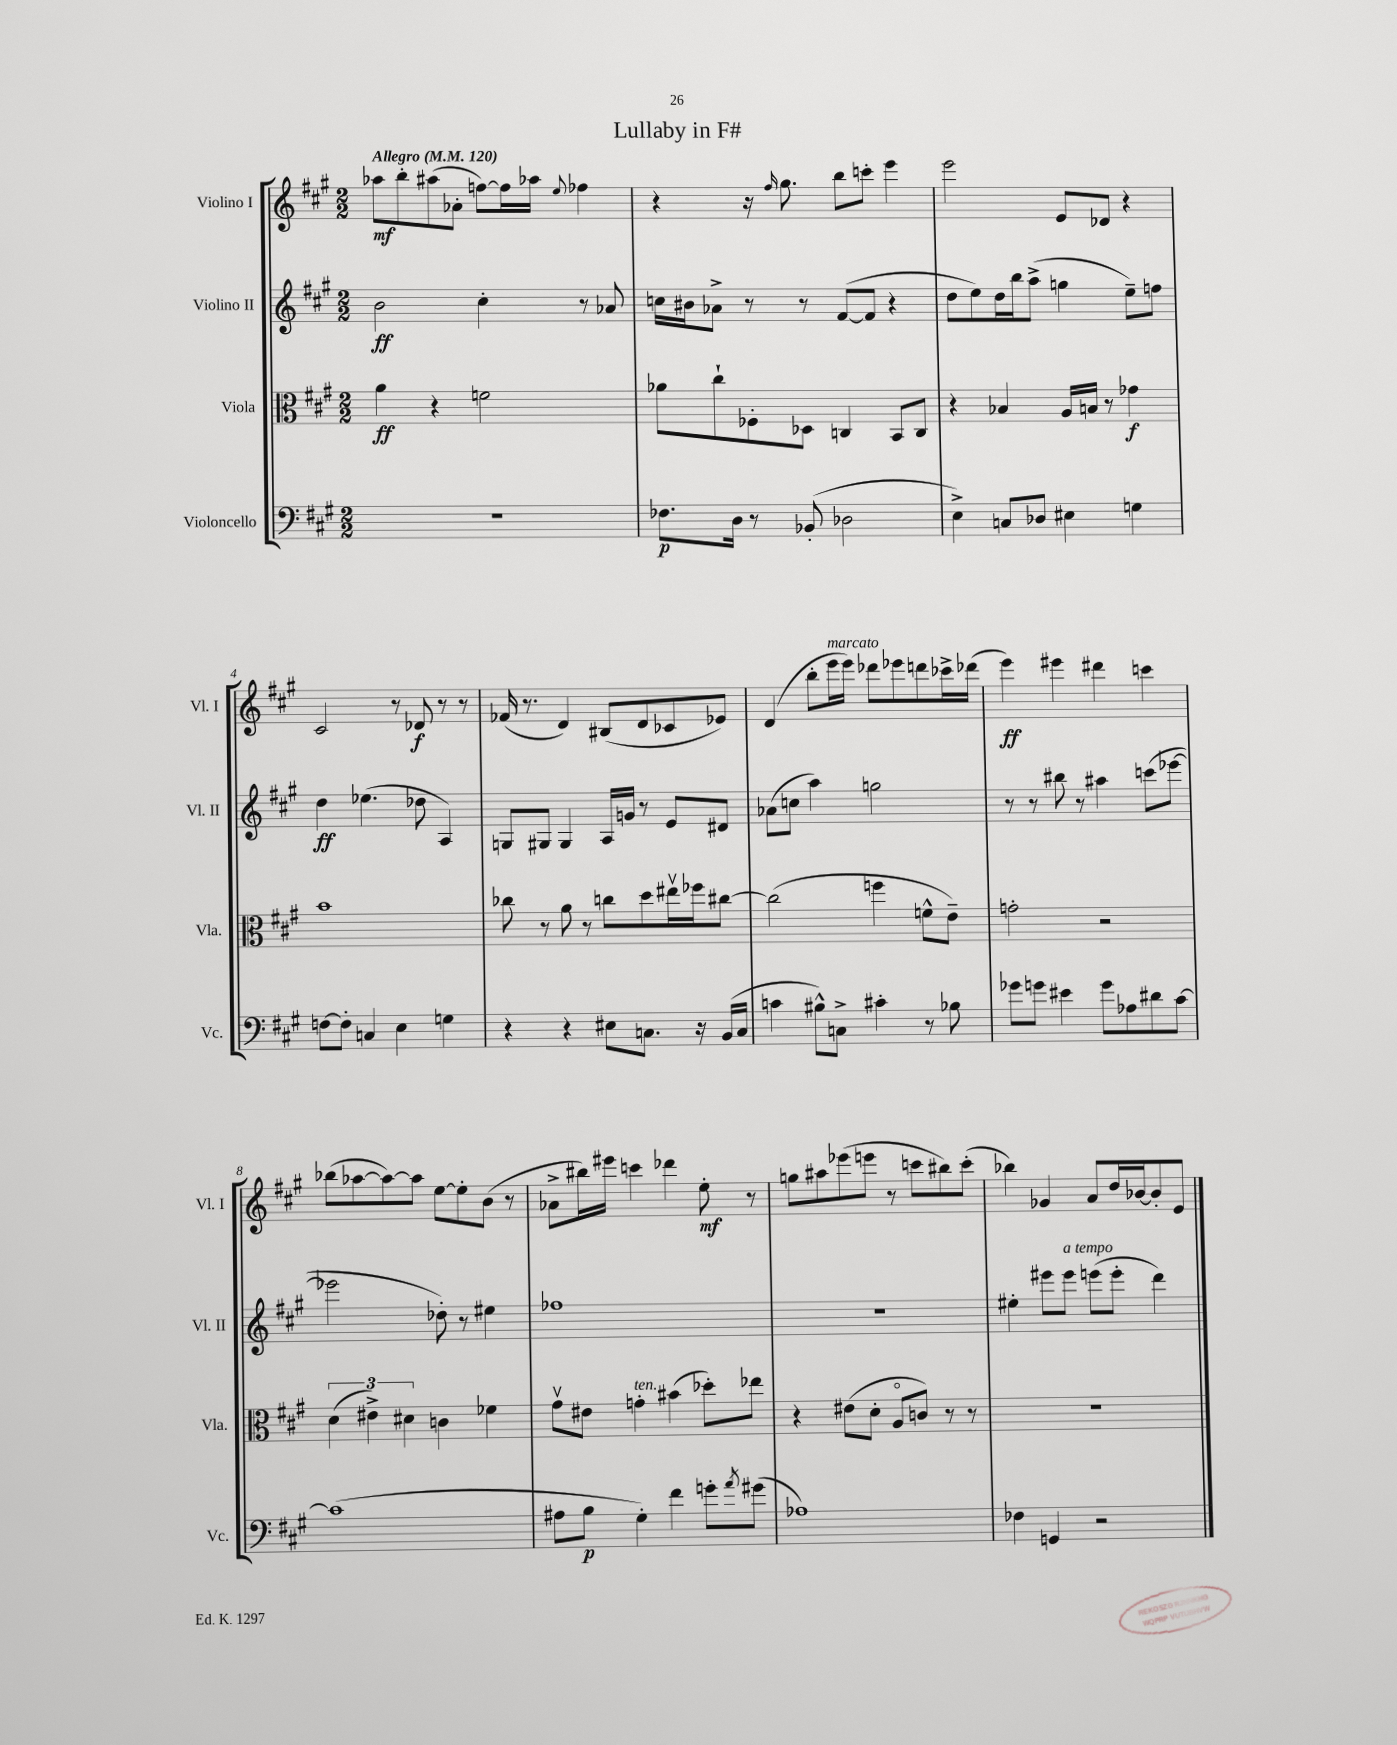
\header { title = "Lullaby in F#" }
<<
\new StaffGroup <<
\new Staff = "s0" \with { instrumentName = "Violino I" shortInstrumentName = "Vl. I" } {
    \clef treble \key a \major \numericTimeSignature \time 2/2 \tempo "Allegro" 4 = 120
    aes''8\mf b''8-. ais''8( aes'8-. f''8~) f''16 aes''16 \appoggiatura { e''8 } fes''4 |
    r4 r16 \grace { fis''16 } gis''8. b''8 c'''8-. e'''4 |
    e'''2 e'8 des'8 r4 |
    cis'2 r8 des'8\f r8 r8 |
    fes'16( r8. d'4) bis8( d'8 ces'8 ees'8) |
    d'4( b''8-. e'''16^\markup { \italic "marcato" } e'''16) des'''8 ees'''8 d'''8 ces'''16-> des'''16( |
    e'''4\ff) eis'''4 dis'''4 c'''4 |
    bes''8( aes''8~ aes''8~) aes''8 e''8~ e''8-. b'8( r8 |
    aes'8-> bis''16) eis'''16 c'''4 des'''4 e''8-.\mf r8 |
    g''8 ais''8 ees'''8( e'''8 r8 c'''8 bis''8) c'''8-.( |
    bes''4) ges'4 a'8 d''16 bes'16~ bes'8-. e'8 \bar "|." |
}
\new Staff = "s1" \with { instrumentName = "Violino II" shortInstrumentName = "Vl. II" } {
    \clef treble \key a \major \numericTimeSignature \time 2/2
    b'2\ff cis''4-. r8 aes'8 |
    c''16 bis'16 aes'8-> r8 r8 fis'8~( fis'8 r4 |
    d''8 e''8) d''16 b''16 a''8->( g''4 e''8--) f''8 |
    d''4\ff ees''4.( des''8 a4) |
    g8 gis8 gis4 a16 g'16 r8 e'8 dis'8 |
    aes'8( c''8 a''4) g''2 |
    r8 r8 bis''8 r8 ais''4 c'''8( ees'''8~ |
    ees'''2 des''8-.) r8 eis''4 |
    fes''1 |
    R1 |
    eis''4-. eis'''8 eis'''8^\markup { \italic "a tempo" } e'''8( e'''8-. d'''4) \bar "|." |
}
\new Staff = "s2" \with { instrumentName = "Viola" shortInstrumentName = "Vla." } {
    \clef alto \key a \major \numericTimeSignature \time 2/2
    a'4\ff r4 f'2 |
    aes'8 cis''8-! fes8-. des8 c4 b,8 c8 |
    r4 bes4 a16 b16 r8 ges'4\f |
    b'1 |
    ces''8 r8 a'8 r8 c''8 d''8 eis''16\upbow fes''16 cis''8~ |
    cis''2( f''4 f'8-^ e'8--) |
    g'2-. r2 |
    \tuplet 3/2 { d'4( eis'4->) dis'4 } c'4 fes'4 |
    gis'8\upbow eis'8 g'4-.^\markup { \italic "ten." } bis'4( des''8-.) ees''8 |
    r4 eis'8( d'8-. a8\flageolet c'8) r8 r8 |
    r1 \bar "|." |
}
\new Staff = "s3" \with { instrumentName = "Violoncello" shortInstrumentName = "Vc." } {
    \clef bass \key a \major \numericTimeSignature \time 2/2
    R1 |
    fes8.\p d16 r8 bes,8-.( des2 |
    e4->) c8 des8 eis4 g4 |
    f8~ f8-. c4 e4 g4 |
    r4 r4 eis8 c8. r16 b,16( c16 |
    c'4 bis8-^) c8-> cis'4-. r8 bes8 |
    ges'8 g'8 eis'4 g'8 aes8 dis'8 cis'8~ |
    cis'1( |
    ais8 b8\p gis4-.) fis'4 g'8-. \acciaccatura { a'8 } gis'8( |
    aes1) |
    fes4 g,4 r2 \bar "|." |
}
>>
>>
